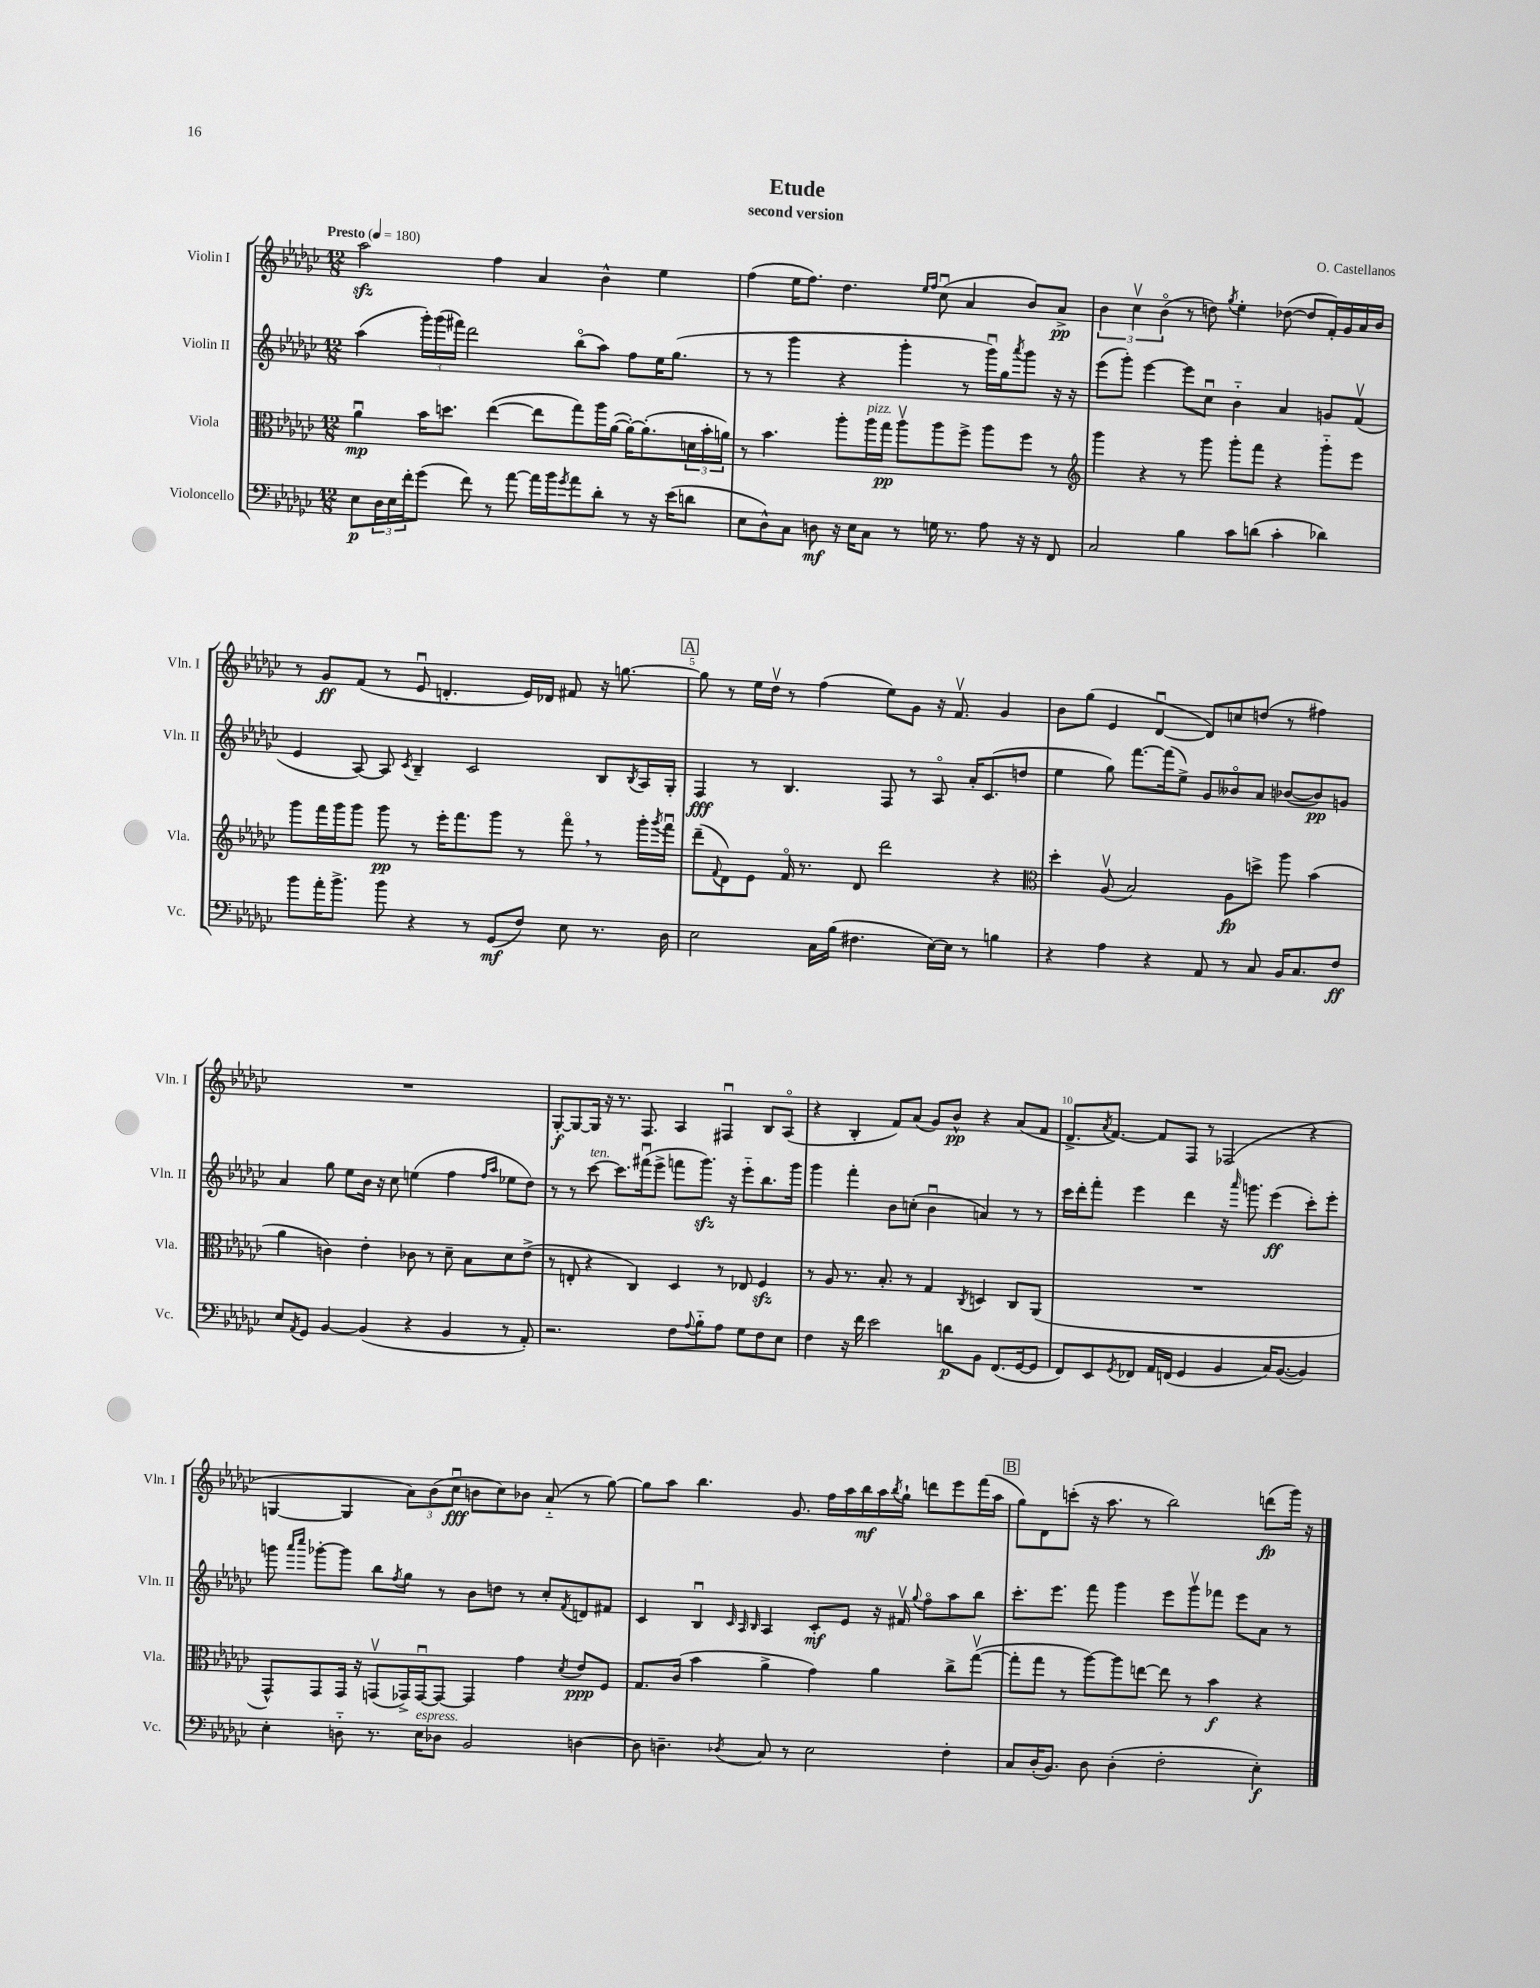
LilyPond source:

\header { title = "Etude" composer = "O. Castellanos" subtitle = "second version" }
<<
\new StaffGroup <<
\new Staff = "s0" \with { instrumentName = "Violin I" shortInstrumentName = "Vln. I" } {
    \clef treble \key ges \major \numericTimeSignature \time 12/8 \tempo "Presto" 4 = 180
    aes''2\sfz f''4 aes'4 bes'4-^ ees''4 |
    f''4( ees''16 f''8.) des''4. \grace { ees''16 f''16 } ces''8\downbow( aes'4 bes'8) aes'8->\pp |
    \tuplet 3/2 { bes'4 ces''4\upbow bes'4\flageolet( } r8 d''8) \acciaccatura { ges''8 } ees''4-. des''8~( des''8 f'16-.) ges'16 aes'16 bes'16 |
    r8 ges'8\ff f'8( r8 ees'8\downbow d'4.-. ees'16) des'16 fis'8 r16 g''8.~ |
    \mark \markup { \box "A" } g''8 r8 ees''16 des''16\upbow r8 f''4( ees''8) ges'8 r16 f'8.\upbow ges'4 |
    bes'8 ges''8( ees'4 des'4~\downbow des'8) c''8 d''8( r8 fis''4) |
    R1. |
    ges8~-.\f ges8~ ges16 r16 r8. f8. aes4 fis4\downbow bes8 aes8\flageolet( |
    r4 bes4-. f'8) aes'8( ges'8) bes'8-^\pp r4 aes'8( f'8 |
    des'8.-> \acciaccatura { aes'8 } f'8.~) f'8 f8 r8 fes2( r4 |
    g4~ g4 \tuplet 3/2 { aes'8) bes'8( ces''8\downbow\fff } b'8 ces''8) bes'8 aes'8-_( r8 ges''8~) |
    ges''8 aes''8 bes''4. ges'8. f''16 aes''16 bes''16\mf aes''16 \acciaccatura { bes''8 } ges''16-! d'''8 ees'''8 f'''16( aes''16 |
    \mark \markup { \box "B" } ges''8) des'8 c'''8-.( r16 aes''8. r8 bes''2) d'''8\fp( ges'''16) r16 \bar "|." |
}
\new Staff = "s1" \with { instrumentName = "Violin II" shortInstrumentName = "Vln. II" } {
    \clef treble \key ges \major \numericTimeSignature \time 12/8
    aes''4( \tuplet 3/2 { ges'''16-.) ges'''16( fis'''16) } des'''2 bes''8\flageolet( aes''8) f''8 ees''16 ges''8.( |
    r8 r8 ges'''4 r4 ges'''4-. r8 ges'''16\downbow) ges''16 \acciaccatura { aes'''8 } ges'''8 r16 r16 |
    ees'''8( ges'''8-.) ees'''4~ ees'''8 ces''8\downbow bes'4-_ aes'4 g'8 f'8\upbow( |
    ees'4 aes8~) aes8 \acciaccatura { ces'8 } bes4-- ces'2 bes8 \acciaccatura { bes8 } aes16 ges16-. |
    \mark \markup { \box "A" } f4\fff r8 bes4. f8 r8 aes8\flageolet aes'16-. ces'8.( d''8 |
    ees''4 ges''8) f'''8.~ f'''16( ees''8->) ges'8 beses'8\flageolet aes'8 bes'8~( bes'8\pp) g'8 |
    aes'4 ges''8 ees''8 bes'16 r16 ces''8 e''4( f''4 \grace { f''16 aes''16 } ees''8 des''8) |
    r8 r8 ces'''8~^\markup { \italic "ten." } ces'''8. fis'''16\downbow( ees'''8-> f'''8 ges'''8.\sfz) r16 ees'''8-_ bes''8. ges'''16 |
    ges'''4 f'''4-. bes'8 c''8-.( bes'4\downbow a'4) r8 r8 |
    ces'''16 des'''16-. f'''8-. ees'''4 des'''4 r16 \grace { aes'''16 } g'''8. ees'''4\ff( ces'''8-.) ees'''8-. |
    g'''8 \grace { aes'''16 ces''''16 } ges'''8~-. ges'''8 bes''8 \acciaccatura { f''8 } ges''8 r8 bes'8 d''8 r8 ces''8-. \acciaccatura { f'8 } d'8 fis'8 |
    ces'4 bes4\downbow \grace { ces'32 aes32 bes32 } aes4 ces'8-.\mf ees'8 r16 fis'16\upbow \appoggiatura { ges''8 } f''8\flageolet aes''8 bes''8 |
    \mark \markup { \box "B" } ces'''8.-. ees'''8. f'''8 ges'''4 ees'''8 ges'''8\upbow fes'''8 ees'''8 aes'8 r8 \bar "|." |
}
\new Staff = "s2" \with { instrumentName = "Viola" shortInstrumentName = "Vla." } {
    \clef alto \key ges \major \numericTimeSignature \time 12/8
    aes'4\downbow\mp bes'16 d''8. ees''4~( ees''8 ges''8) aes''16 aes'16~( aes'16~-.) aes'8.-.( \tuplet 3/2 { d'16 bes'16-. a'16) } |
    r8 bes'4. aes''8-. aes''16^\markup { \italic "pizz." } ges''16\pp aes''8\upbow aes''8 f''8-> aes''8 f''8 r8 |
    \clef treble ges'''4 r4 r8 ges'''8 ges'''8-. f'''8 r4 ges'''8-_ ees'''8 |
    ges'''8 f'''16 ges'''16 ges'''8 ges'''8\pp r8 ees'''16-. f'''8. ges'''8 r8 f'''8\flageolet \breathe r8 ges'''16-. \acciaccatura { ges'''8 } f'''16\downbow |
    \mark \markup { \box "A" } des'''8--( \appoggiatura { f'8 } des'8) ees'8 f'16\flageolet r8. des'8 des'''2 r4 |
    \clef alto des''4-. aes8\upbow( bes2) aes8\fp d''8-> aes''8 bes'4( |
    aes'4 c'4) ees'4-. ces'8 r8 des'8-- bes8 des'8 ees'8->( |
    r8 e8-. r4 ces4) des4 r8 ees8 f4\sfz |
    r8 aes8 r8. bes8.-. r8 ges4 \acciaccatura { ces8 } d4 ces8 aes,8( |
    R1. |
    ges,8-^) ges,8 ges,16 r16 g,8\upbow( ges,16->) ges,16~\downbow ges,8~ ges,4 ges'4 \acciaccatura { des'8 } ees'8\ppp f8 |
    ges8. ces'16( bes'4 aes'4-> ges'4) aes'4 ces''8-> ges''8~\upbow( |
    \mark \markup { \box "B" } ges''8-. ges''8 r8 aes''8~) aes''8 e''8~ e''8 r8 bes'4\f r4 \bar "|." |
}
\new Staff = "s3" \with { instrumentName = "Violoncello" shortInstrumentName = "Vc." } {
    \clef bass \key ges \major \numericTimeSignature \time 12/8
    ees8\p \tuplet 3/2 { des16 ees16 f'16-. } ges'8( f'8) r8 aes'8~ aes'16 bes'16 \acciaccatura { ges'8 } aes'8 des'8-. r8 r16 ees'16( d'8 |
    ees8 des8-^) ces8 d8\mf r16 ees16 ces8 r8 g16 r8. aes8 r16 r16 f,8 |
    ces2 bes4 ces'8 d'8( ces'4-. des'4) |
    bes'8 aes'16-. bes'8.-> bes'8 r4 r8 ges,8\mf( f8) ees8 r8. des16 |
    \mark \markup { \box "A" } ees2 ces16 bes16( fis4. ees16~) ees16 r8 b4 |
    r4 aes4 r4 aes,8 r8 ces8 bes,16 ces8. f8\ff |
    ees8 \acciaccatura { aes,8 } ges,8 bes,4~ bes,4( r4 bes,4 r8 aes,8-.) |
    r2. f8 \appoggiatura { aes8 } bes8-_ aes8 ges8 f8 ees8 |
    f4 r16 f'16 ees'2 d'8\p bes,8 f,8.( ges,16~ ges,8 |
    f,8) ees,8 \acciaccatura { ges,8 } fes,8 aes,16 f,16( ges,4 bes,4 ces16) bes,8.~( bes,4) |
    ees4-. d8-_ r8. ees16^\markup { \italic "espress." } des8 bes,2 d4~ |
    d8 d4.-- \acciaccatura { des8 } ces8 r8 ees2 f4-. |
    \mark \markup { \box "B" } ces8 des16-.( bes,8.) des8 des4-.( f2-. ees4-.\f) \bar "|." |
}
>>
>>
\layout { \context { \Score \override BarNumber.break-visibility = ##(#f #t #t) barNumberVisibility = #(every-nth-bar-number-visible 5) } }
